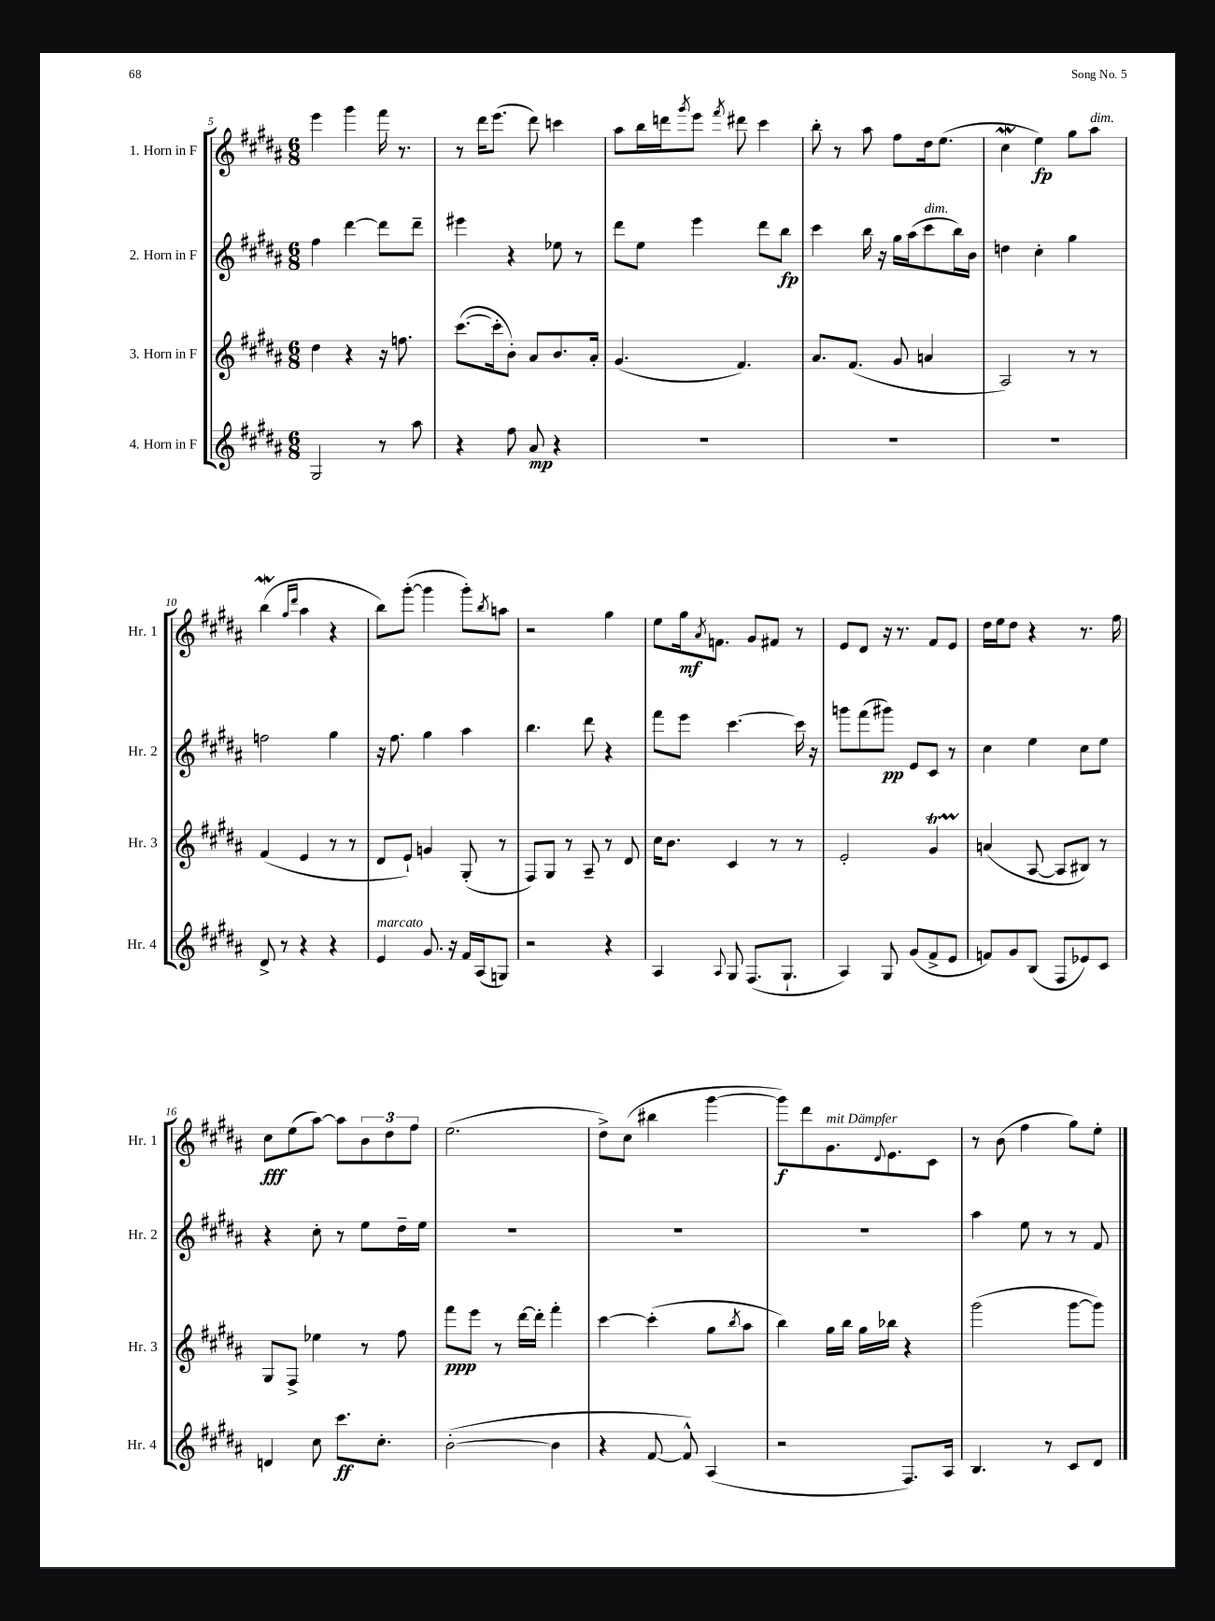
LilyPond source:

<<
\new StaffGroup <<
\new Staff = "s0" \with { instrumentName = "1. Horn in F" shortInstrumentName = "Hr. 1" } {
    \clef treble \key b \major \numericTimeSignature \time 6/8
    e'''4 gis'''4 fis'''16 r8. |
    r8 dis'''16 e'''8.( dis'''8) c'''4 |
    ais''8 b''16 d'''16 \acciaccatura { gis'''8 } e'''8 \acciaccatura { fis'''8 } dis'''8 cis'''4 |
    b''8-. r8 ais''8 fis''8 dis''16 e''8.( |
    cis''4\mordent e''4\fp) gis''8 ais''8^\markup { \italic "dim." } |
    b''4\mordent( \grace { gis''16 dis'''16 } ais''4 r4 |
    b''8) gis'''8~-.( gis'''4 gis'''8-.) \acciaccatura { b''8 } a''8 |
    r2 gis''4 |
    e''8 gis''16\mf \acciaccatura { ais'8 } f'8. gis'8 fis'8 r8 |
    e'8 dis'8 r16 r8. fis'8 e'8 |
    dis''16 e''16 dis''8 r4 r8. fis''16 |
    cis''8\fff e''8( ais''8~) ais''8 \tuplet 3/2 { b'8 dis''8 fis''8 } |
    e''2.( |
    dis''8->) cis''8( bis''4 gis'''4~ |
    gis'''8\f) dis'''8 gis'8.^\markup { \italic "mit Dämpfer" } \appoggiatura { dis'8 } e'8. cis'8 |
    r8 b'8( fis''4 gis''8) e''8-. \bar "|." |
}
\new Staff = "s1" \with { instrumentName = "2. Horn in F" shortInstrumentName = "Hr. 2" } {
    \clef treble \key b \major \numericTimeSignature \time 6/8
    fis''4 dis'''4~ dis'''8 dis'''8-- |
    eis'''4 r4 ees''8 r8 |
    dis'''8 e''8 e'''4 dis'''8 b''8\fp |
    cis'''4 b''16 r16 gis''16 ais''16( cis'''8^\markup { \italic "dim." } b''16) b'16 |
    d''4 cis''4-. gis''4 |
    f''2 gis''4 |
    r16 fis''8. gis''4 ais''4 |
    b''4. dis'''8 r4 |
    fis'''8 e'''8 cis'''4.~ cis'''16 r16 |
    g'''8 fis'''8( gis'''8\pp) e'8 cis'8 r8 |
    cis''4 e''4 cis''8 e''8 |
    r4 cis''8-. r8 e''8 dis''16-- e''16 |
    R2. |
    R2. |
    R2. |
    ais''4 e''8 r8 r8 fis'8 \bar "|." |
}
\new Staff = "s2" \with { instrumentName = "3. Horn in F" shortInstrumentName = "Hr. 3" } {
    \clef treble \key b \major \numericTimeSignature \time 6/8
    dis''4 r4 r16 f''8. |
    cis'''8.~( cis'''16-. b'8-.) ais'8 b'8. ais'16-. |
    gis'4.( fis'4.) |
    ais'8. fis'8.( gis'8 a'4 |
    ais2) r8 r8 |
    fis'4( e'4 r8 r8 |
    dis'8 e'8-!) g'4 gis8-.( r8 |
    fis8) gis8 r8 ais8-- r8 dis'8 |
    cis''16 b'8. cis'4 r8 r8 |
    e'2-. gis'4\startTrillSpan |
    a'4\stopTrillSpan( ais8~ ais8 bis8) r8 |
    gis8 fis8-> ees''4 r8 fis''8 |
    fis'''8\ppp e'''8 r8 dis'''16~ dis'''16-. fis'''4-. |
    cis'''4~ cis'''4-.( gis''8 \acciaccatura { b''8 } ais''8 |
    b''4) gis''16 b''16 gis''16 bes''16 r4 |
    gis'''2( gis'''8~ gis'''8) \bar "|." |
}
\new Staff = "s3" \with { instrumentName = "4. Horn in F" shortInstrumentName = "Hr. 4" } {
    \clef treble \key b \major \numericTimeSignature \time 6/8
    gis2 r8 ais''8 |
    r4 fis''8 ais'8\mp r4 |
    R2. |
    R2. |
    R2. |
    dis'8-> r8 r4 r4 |
    e'4^\markup { \italic "marcato" } gis'8. r16 fis'16 ais16( g8) |
    r2 r4 |
    ais4 \appoggiatura { ais8 } gis8 fis8.( gis8.-! |
    ais4) gis8 gis'8( fis'8-> e'8 |
    f'8) gis'8 b8( fis8 ees'8) cis'8 |
    d'4 cis''8 cis'''8.\ff cis''8.-. |
    b'2~-.( b'4 |
    r4 fis'8~ fis'8-^) ais4( |
    r2 fis8.) ais16 |
    b4. r8 cis'8 dis'8 \bar "|." |
}
>>
>>
\layout { \context { \Score currentBarNumber = #5 } }
